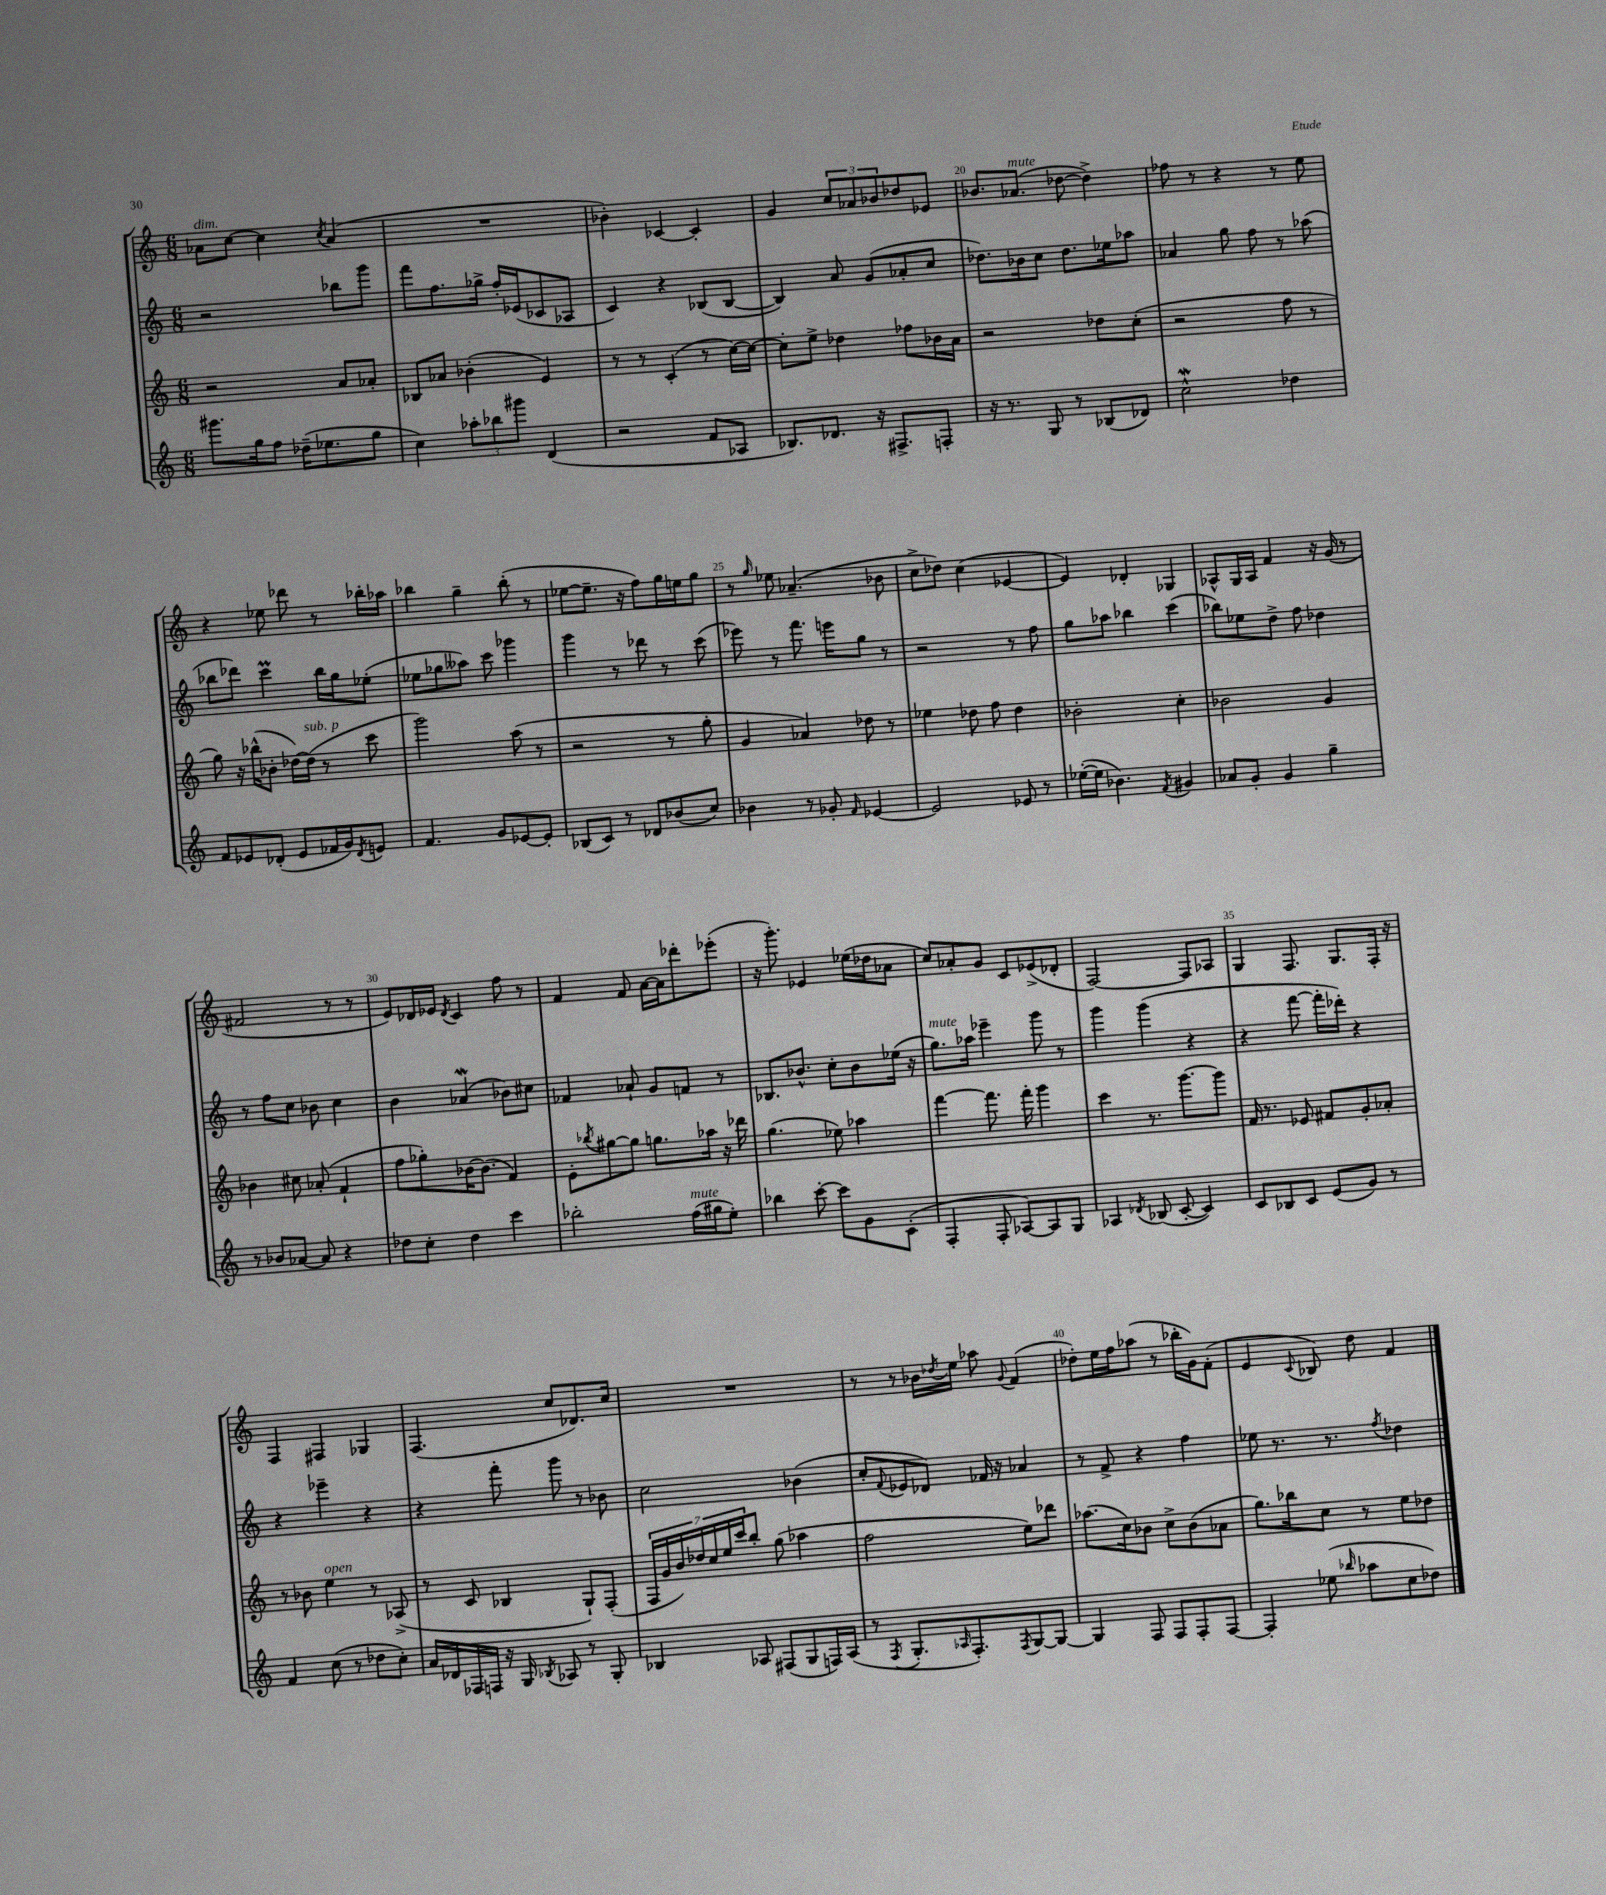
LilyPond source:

<<
\new StaffGroup <<
\new Staff = "s0" {
    \clef treble \key c \major \numericTimeSignature \time 6/8
    aes'8^\markup { \italic "dim." } c''8~ c''4 \acciaccatura { c''8 } aes'4( |
    R2. |
    bes'4-.) ces'4~ ces'4-. |
    g'4 \tuplet 3/2 { c''8 aes'8 bes'8 } des''8 ees'8 |
    bes'8. aes'8.^\markup { \italic "mute" }( des''8~ des''4->) |
    fes''8 r8 r4 r8 e''8 |
    r4 ees''8 des'''8 r8 bes''16-. aes''16 |
    bes''4 g''4-- bes''8-.( r8 |
    ees''8~ ees''8.-- r16 f''8) g''16 e''16 g''8 |
    r8 \grace { g''16 } ees''8 aes'4.--( bes'8 |
    c''8-> des''8) c''4( ees'4~ |
    ees'4) des'4-. ges4 |
    aes8-^ g16 aes16 f'4 r16 g'16( r8 |
    fis'2 r8 r8 |
    e'8) des'16 ees'16 \acciaccatura { des'8 } c'4 f''8 r8 |
    f'4 f'8 a'16~ a'16 des'''8-. ees'''8-.( |
    r16 g'''8.-.) ees'4 ees''16( des''16 aes'8 |
    c''8) aes'8-. g'8 c'8 ees'8->( des'8-. |
    f2~) f8 aes8 |
    g4 f8. g8. f16-. r16 |
    f4 fis4 ges4 |
    f4.( c''8 des'8.) c''16 |
    R2. |
    r8 r8 bes'16 \acciaccatura { des''8 } e''16 aes''8 \appoggiatura { g'8 } f'4( |
    des''8-.) e''16 f''16 aes''8( r8 bes''16-. g'16) f'8-.( |
    e'4 \appoggiatura { c'8 } bes8) d''8 f'4 \bar "|." |
}
\new Staff = "s1" {
    \clef treble \key c \major \numericTimeSignature \time 6/8
    r2 bes''8 g'''8 |
    f'''8 f''8. ges''16-> f''16-. ees'16( ces'8 aes8 |
    c'4) r4 bes8( bes8~ |
    bes4) a'8 g'8( aes'8-. c''8 |
    des''8.) bes'16 c''8 des''8. ees''16 aes''8 |
    aes'4 g''8 f''8 r8 aes''8( |
    bes''8 des'''8) c'''4\prall bes''16 g''16 ees''8-.( |
    ees''8 ges''8 aeses''8) c'''8 ges'''4 |
    g'''4 r8 des'''8 r8 c'''8( |
    ees'''8) r8 f'''8. e'''16 g''8 r8 |
    r2 r8 f''8 |
    g''8 aes''8 bes''4 c'''4( |
    bes''8) ees''8 d''8-> f''8 des''4 |
    r8 f''8 c''8 bes'8 c''4 |
    b'4 aes'4\mordent( bes'8) cis''8 |
    fes'4 aes'8-! g'8 f'8 r8 |
    bes8. bes'8.-^ c''8-. bes'8 ees''16( r16 |
    g''8.^\markup { \italic "mute" }) aes''16 ees'''4-- g'''8 r8 |
    g'''4 g'''4( r4 |
    r4 f'''8~ f'''16-. des'''16-.) r4 |
    r4 ees'''4-- r4 |
    r4 f'''8-. g'''8 r8 bes'8 |
    c''2 bes'4( |
    c''8-. \appoggiatura { f'8 } ees'8 des'8) fes'16 r16 aes'4 |
    r8 f'8-> r4 f''4 |
    ees''8 r8. r8. \acciaccatura { f''8 } des''4 \bar "|." |
}
\new Staff = "s2" {
    \clef treble \key c \major \numericTimeSignature \time 6/8
    r2 a'8 aes'8-. |
    bes8 aes'8 bes'4-.( e'4) |
    r8 r8 c'4-.( r8 c''16~) c''16~ |
    c''8-. e''8-> des''4 fes''8 bes'16 a'16 |
    r2 des''8 c''8-.( |
    r2 f''8 r8 |
    g''8) r16 bes''16-^( bes'8-. des''16~) des''16^\markup { \italic "sub. p" }( r8 c'''8 |
    g'''2) a''8( r8 |
    r2 r8 g''8-. |
    g'4 aes'4) des''8 r8 |
    ees''4 des''8 f''8 des''4 |
    bes'2-. c''4-. |
    bes'2 g'4 |
    bes'4 cis''8 aes'8-.( f'4-! |
    f''8 ges''8-.) bes'16~ bes'8.( f'4) |
    e'8-. \acciaccatura { bes''8 } gis''8~ gis''8 g''8. aes''16 r16 des'''16 |
    g''4.( ees''8) aes''4 |
    f'''4~ f'''8. f'''16-. g'''4 |
    c'''4 r8. g'''8.~ g'''8 |
    f'16 r8. ees'8 fis'8 g'8-. aes'8-. |
    r8 bes'8 e''4^\markup { \italic "open" } r8 aes8->( |
    r8 c'8 bes4 g8-!) f8-.( |
    \tuplet 7/4 { f16 g'16 b'16) des''16 c''16 e''16 c'''16 } b''8-. g''8( aes''4 |
    f''2 e''8) des'''8 |
    aes''8.( c''16) bes'8 c''8-> bes'8( aes'8 |
    g''8.) bes''16 c''8 r8 e''8 des''8 \bar "|." |
}
\new Staff = "s3" {
    \clef treble \key c \major \numericTimeSignature \time 6/8
    gis'''8. g''16 f''8 des''16--( ees''8. g''8 |
    c''4) \tuplet 3/2 { aes''8-. bes''8 gis'''8 } d'4( |
    r2 f'8 aes8 |
    bes8.) des'8. r16 fis8.-> f8-. |
    r16 r8. g8 r8 bes8( des'8) |
    c''2-^\mordent des''4 |
    f'8 ees'8 des'8-.( ees'8 fes'16 g'16) \acciaccatura { des'8 } e'8 |
    f'4. g'8 ees'8~ ees'8-. |
    bes8( c'8) r8 des'8 bes'8( c''8) |
    bes'4 r8 ges'8-. \grace { f'16 } ees'4~ |
    ees'2 ees'8 r8 |
    ees''16~-.( ees''16 bes'4.) \acciaccatura { f'8 } gis'4 |
    aes'8 g'8-. g'4 g''4-- |
    r8 bes'8 aes'8~ aes'8 r4 |
    des''8 c''8-. des''4 c'''4 |
    bes''2-. f''16^\markup { \italic "mute" }( gis''16 e''8-.) |
    bes''4 c'''8~-. c'''8 g'8 c'8-.( |
    f4-. f8-. aes8~) aes8 g8 |
    aes4 \acciaccatura { des'8 } bes8( c'8~-. c'4) |
    c'8 bes8 c'8 e'8( g'8) r8 |
    f'4 c''8( r8 des''8 c''8-.) |
    a'16 des'16 fes16 f16 r16 g16 \acciaccatura { bes8 } aes8 r8 g8-. |
    bes4 aes8 fis8( g8 f16) aes16( |
    r8 \acciaccatura { f8 } g8.-. \grace { aes16 } f8.-.) \acciaccatura { f8 } g8~ g8~ |
    g4 f8 f8 f8-. f8~ |
    f4-. ees''8( \grace { bes''16 } aes''8 c''8 des''8) \bar "|." |
}
>>
>>
\layout { \context { \Score currentBarNumber = #16 \override BarNumber.break-visibility = ##(#f #t #t) barNumberVisibility = #(every-nth-bar-number-visible 5) } }
